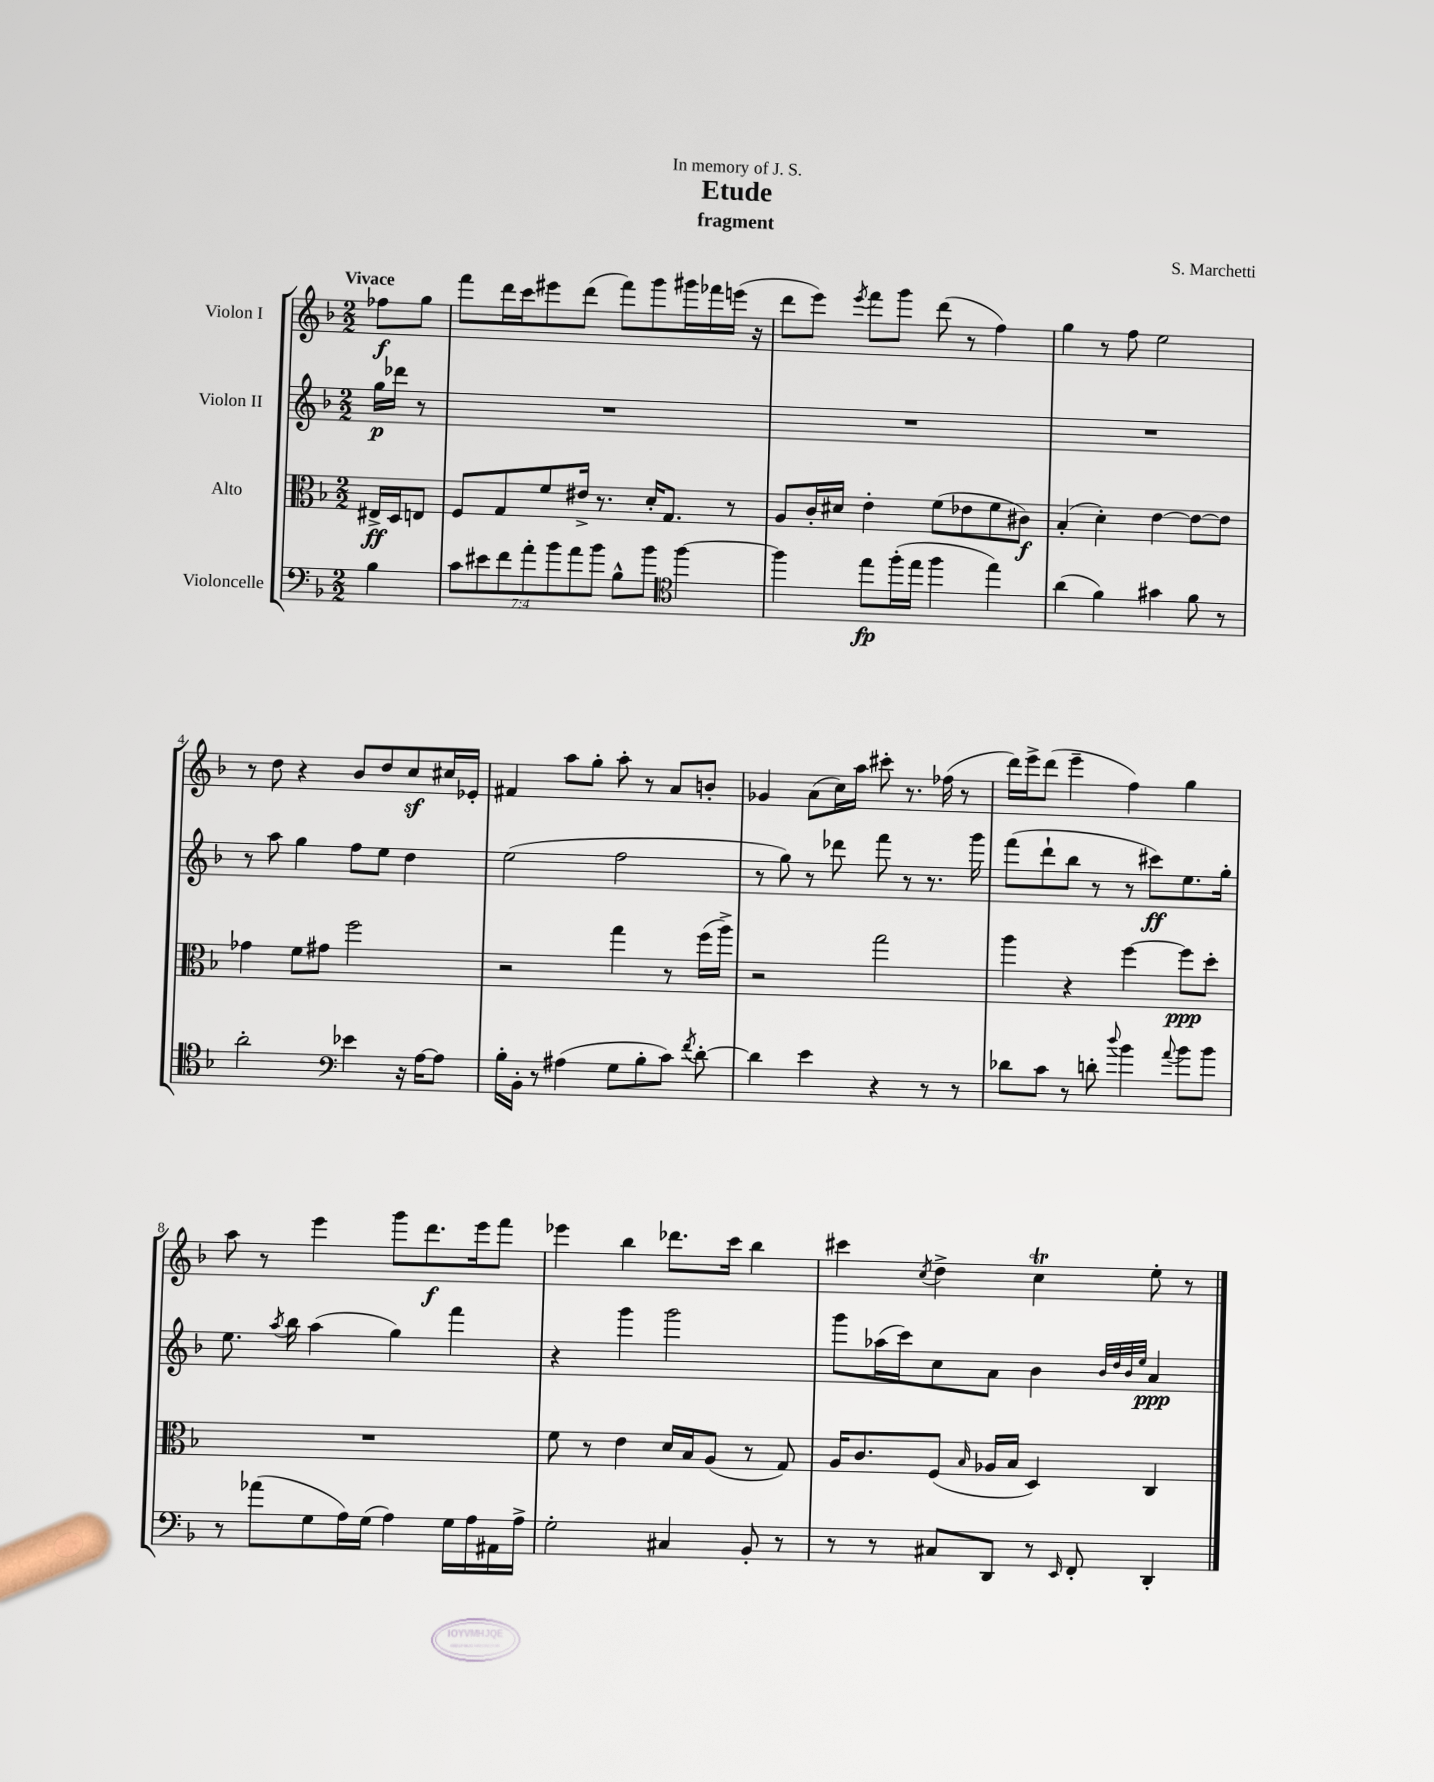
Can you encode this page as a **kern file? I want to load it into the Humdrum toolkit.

**kern	**kern	**kern	**kern
*staff4	*staff3	*staff2	*staff1
*clefF4	*clefC3	*clefG2	*clefG2
*k[b-]	*k[b-]	*k[b-]	*k[b-]
*M2/2	*M2/2	*M2/2	*M2/2
4B-	16E#^	16gg	8ff-
.	16D	16ddd-	.
.	8E	8r	8gg
=	=	=	=
14c	8F	1r	8fff
14e#	.	.	.
.	8G	.	16ddd
14f	.	.	.
.	.	.	16ccc
14a'	.	.	.
.	8f	.	8eee#
14b-	.	.	.
14a	.	.	.
.	16e#^	.	(8ddd
14b-	.	.	.
.	8.r	.	.
8B-^^	.	.	8fff)
8b-	16d'	.	8ggg
.	8.G	.	.
*clefC4	*	*	*
[4ff	.	.	16ggg#
.	.	.	16fff-
.	8r	.	(16eee
.	.	.	16r
=	=	=	=
4ff]	8A	1r	8ddd
.	16c'	.	8eee)
.	16d#	.	.
.	.	.	8qeee
8ee	4e'	.	8fff
(16ff'	.	.	8ggg
16ee	.	.	.
4ff	(8f	.	(8ddd
.	8e-	.	8r
4ee)	8f	.	4ff)
.	8c#)	.	.
=	=	=	=
(4a	(4B-'	1r	4gg
4f)	4d')	.	8r
.	.	.	8ff
4g#	[4e	.	2ee
8f	8e_	.	.
8r	8e]	.	.
=	=	=	=
2a'	4g-	8r	8r
.	.	8aa	8dd
.	8f	4gg	4r
.	8g#	.	.
*clefF4	*	*	*
4e-	2ff	8ff	8b-
.	.	8ee	8dd
16r	.	4dd	8cc
[16A	.	.	.
8A]	.	.	16cc#
.	.	.	16e-'
=	=	=	=
16B-'	2r	(2ee	4f#
16BB-'	.	.	.
8r	.	.	.
(4A#	.	.	8aa
.	.	.	8gg'
8G	4gg	2ff	8aa'
8B-'	.	.	8r
8c)	8r	.	8a
8qf	.	.	.
[8d'	(16ff	.	8b'
.	16aa^)	.	.
=	=	=	=
4d]	2r	8r	4g-
.	.	8gg)	.
4e	.	8r	(8a
.	.	8ddd-	16cc)
.	.	.	16aa
4r	2gg	8fff	8ccc#'
.	.	8r	8.r
8r	.	8.r	.
.	.	.	(16ff-
8r	.	.	8r
.	.	16ggg	.
=	=	=	=
8d-	4aa	(8fff	16ddd)
.	.	.	16eee^
8c	.	8ddd`	(8ddd
8r	4r	8bb-	4eee~
8d'	.	8r	.
8qqdd	.	.	.
4b-	[4ff	8r	4ff)
.	.	8ccc#)	.
8qqa	.	.	.
8b-	8ff]	8.ee	4gg
8b-	8dd'	.	.
.	.	16gg'	.
=	=	=	=
8r	1r	8.ee	8aa
(8a-	.	.	8r
.	.	8qaa	.
.	.	16bb-	.
8G	.	(4aa	4eee
16A)	.	.	.
(16G	.	.	.
4A)	.	4gg)	8ggg
.	.	.	8.ddd
16G	.	4fff	.
16A	.	.	16eee
16AA#	.	.	8fff
16A^	.	.	.
=	=	=	=
2G'	8f	4r	4eee-
.	8r	.	.
.	4e	4ggg	4bb-
4C#	16d	2ggg	8.ddd-
.	16B-	.	.
.	(8A	.	.
.	.	.	16ccc
8BB-'	8r	.	4bb-
8r	8G)	.	.
=	=	=	=
8r	16A	8ggg	4ccc#
.	8.c	.	.
8r	.	(16aa-	.
.	.	16ccc)	.
.	.	.	8qcc
8C#	(8F	8cc	4dd^
.	16qqB-	.	.
8DD	16A-	8a	.
.	16B-	.	.
8r	4D)	4b-	4cc
16qqEE	.	.	.
8FF'	.	.	.
.	.	32qqb-	.
.	.	32qqdd	.
.	.	32qqb-	.
.	.	32qqee	.
4DD'	4C	4a	8ee'
.	.	.	8r
==	==	==	==
*-	*-	*-	*-
